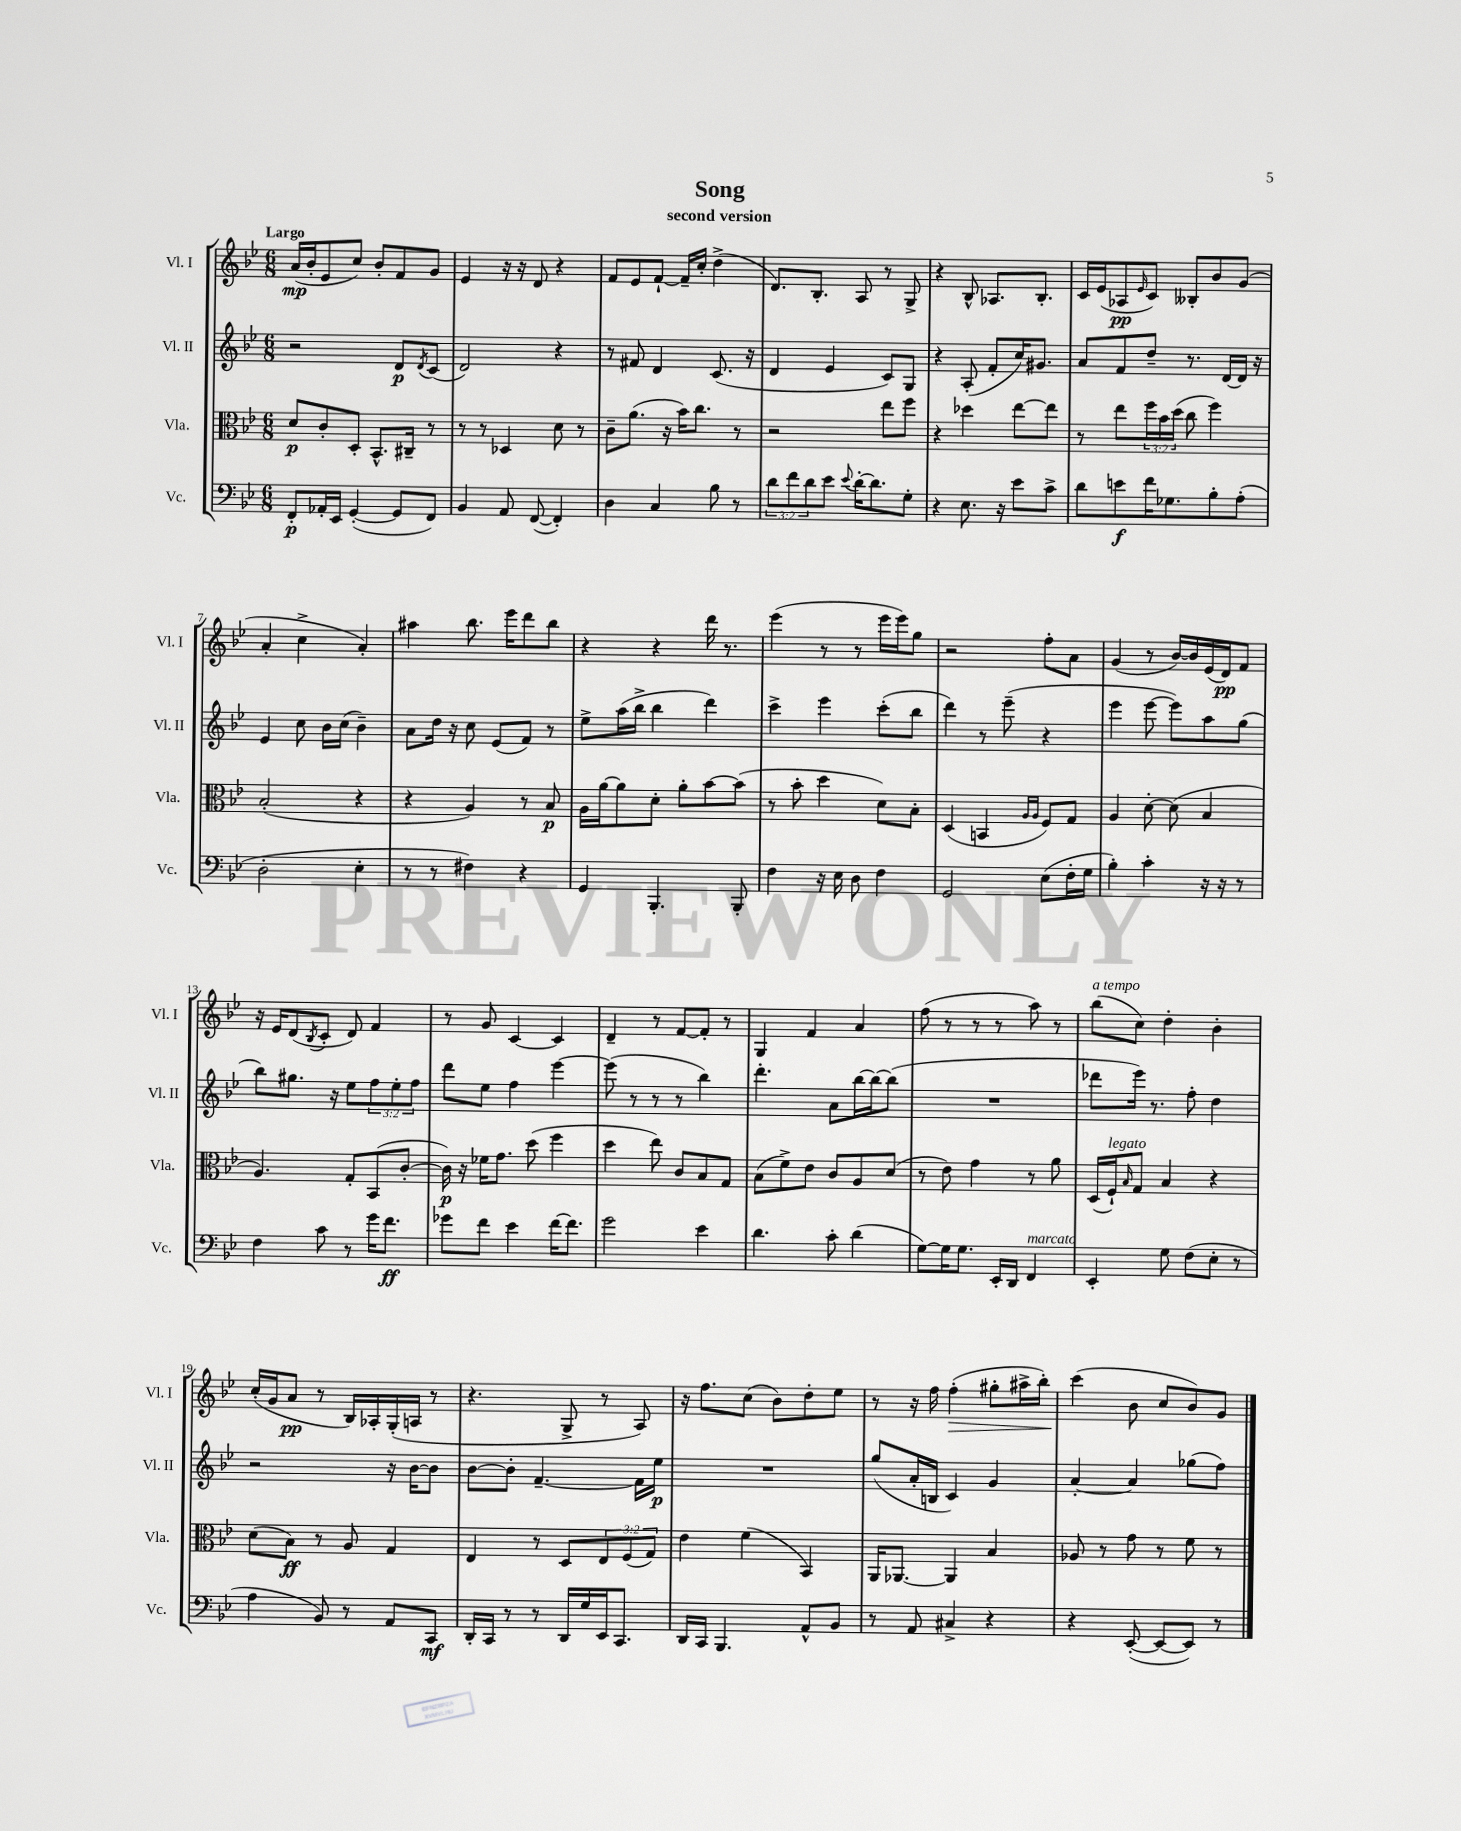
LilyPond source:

\header { title = "Song" subtitle = "second version" }
<<
\new StaffGroup <<
\new Staff = "s0" \with { instrumentName = "Vl. I" shortInstrumentName = "Vl. I" } {
    \clef treble \key bes \major \numericTimeSignature \time 6/8 \tempo "Largo"
    a'16\mp( bes'16-. ees'8 c''8) bes'8-. f'8 g'8 |
    ees'4 r16 r16 d'8 r4 |
    f'8 ees'8 f'8~-! f'16-- c''16-. d''4->( |
    d'8.) bes8.-. a8 r8 g8-> |
    r4 bes8-^ aes8. bes8.-. |
    c'16 ees'16( aes8\pp \grace { ees'16 } c'8) beses8-. bes'8 g'8( |
    a'4-. c''4-> a'4-.) |
    ais''4 bes''8. ees'''16 d'''8 bes''8 |
    r4 r4 d'''16 r8. |
    ees'''4( r8 r8 ees'''16 ees'''16) g''8 |
    r2 f''8-. a'8 |
    g'4( r8 bes'16~) bes'16 ees'16( d'16\pp) f'8 |
    r16 ees'16 d'8( \acciaccatura { bes8 } c'8-. d'8) f'4 |
    r8 g'8 c'4~ c'4 |
    d'4-- r8 f'8~ f'8-. r8 |
    g4 f'4 a'4 |
    f''8( r8 r8 r8 a''8) r8 |
    bes''8^\markup { \italic "a tempo" }( c''8) d''4-. bes'4-. |
    c''16-.( g'16 a'8\pp r8 bes16) aes16-. g16-.( a16 r8 |
    r4. g8-> r8 a8) |
    r16 f''8. c''8( bes'8) d''8-. ees''8 |
    r8 r16 f''16 f''4-.\>( gis''8-. ais''16-> bes''16-.) |
    c'''4\!( bes'8 c''8 bes'8) g'8 \bar "|." |
}
\new Staff = "s1" \with { instrumentName = "Vl. II" shortInstrumentName = "Vl. II" } {
    \clef treble \key bes \major \numericTimeSignature \time 6/8 \override Staff.TupletNumber.text = #tuplet-number::calc-fraction-text
    r2 d'8\p \acciaccatura { d'8 } c'8( |
    d'2) r4 |
    r8 fis'8 d'4 c'8.( r16 |
    d'4 ees'4 c'8) g8 |
    r4 a8-.( f'8-. c''16) gis'8. |
    a'8 f'8 d''8-- r8. d'16~ d'16 r16 |
    ees'4 c''8 bes'16 c''16( bes'4--) |
    a'8 d''16 r16 c''8 ees'8( f'8) r8 |
    ees''8-> a''16( bes''16-> bes''4 d'''4) |
    c'''4-> ees'''4 c'''8-.( bes''8 |
    d'''4) r8 ees'''8--( r4 |
    ees'''4 ees'''8~ ees'''8) a''8 g''8( |
    bes''8) gis''8. r16 ees''8 \tuplet 3/2 { f''8 ees''8-. f''8 } |
    d'''8 ees''8 f''4 ees'''4~ |
    ees'''8( r8 r8 r8 bes''4) |
    d'''4.-. a'8 bes''16~ bes''16~ bes''8( |
    R2. |
    des'''8 ees'''16) r8. f''8-. d''4 |
    r2 r16 bes'16~ bes'8 |
    bes'8~ bes'8-. f'4.~-- f'16 ees''16\p |
    R2. |
    g''8( a'16-. b16 c'4) g'4 |
    a'4~-. a'4 ges''8( f''8) \bar "|." |
}
\new Staff = "s2" \with { instrumentName = "Vla." shortInstrumentName = "Vla." } {
    \clef alto \key bes \major \numericTimeSignature \time 6/8 \override Staff.TupletNumber.text = #tuplet-number::calc-fraction-text
    d'8\p c'8-. d8-. bes,8.-^ cis16-- r8 |
    r8 r8 des4 d'8 r8 |
    c'8-- a'8.( r16 bes'16) c''8. r8 |
    r2 ees''8 f''8 |
    r4 des''4 ees''8~ ees''8 |
    r8 ees''8 \tuplet 3/2 { f''16 bes'16 d''16( } c''8 f''4) |
    bes2-.( r4 |
    r4 a4) r8 bes8\p |
    a16 a'16~ a'8 d'8-. a'8-. bes'8~ bes'8( |
    r8 bes'8-. d''4 d'8) bes8-. |
    d4( b,4 \grace { a16 a16 } f8) g8 |
    a4 d'8~-. d'8( bes4 |
    a4.) g8-. bes,8( c'8~-. |
    c'16\p) r16 fes'16 g'8. d''8( f''4 |
    d''4 ees''8) c'8 bes8 g8 |
    bes8( f'8->) ees'8 c'8 a8 d'8( |
    r8 ees'8) g'4 r8 a'8 |
    d16( f16-!^\markup { \italic "legato" }) \grace { bes16 } g8 bes4 r4 |
    d'8( bes8\ff) r8 a8 g4 |
    ees4 r8 d8 \tuplet 3/2 { ees8 f8( g8) } |
    ees'4 f'4( bes,4) |
    a,16 aes,8.~ aes,4 bes4 |
    aes8 r8 g'8 r8 f'8 r8 \bar "|." |
}
\new Staff = "s3" \with { instrumentName = "Vc." shortInstrumentName = "Vc." } {
    \clef bass \key bes \major \numericTimeSignature \time 6/8 \override Staff.TupletNumber.text = #tuplet-number::calc-fraction-text
    f,8-.\p aes,16-. ees,16 g,4~-.( g,8 f,8) |
    bes,4 a,8 f,8~( f,4-.) |
    d4 c4 bes8 r8 |
    \tuplet 3/2 { d'8 f'8 d'8 } ees'8 \appoggiatura { ees'8 } d'16~-. d'8. g8-. |
    r4 ees8. r16 ees'8 c'8-> |
    d'8 e'8\f f'16 ges8. bes8-. a8-.( |
    d2-. ees4-. |
    r8 r8 fis4) r4 |
    g,4 bes,,4.-. bes,,8-. |
    f4 r16 ees16 d8 f4 |
    g,2 ees8( f16-. g16 |
    bes4-.) c'4-. r16 r16 r8 |
    f4 c'8 r8 g'16 f'8.\ff |
    ges'8 f'8 ees'4 f'16~ f'8. |
    g'2 ees'4 |
    d'4. c'8-. d'4( |
    g8~) g16 g8. ees,16-. d,16 f,4^\markup { \italic "marcato" } |
    ees,4-. g8 f8( ees8-. r8 |
    a4 bes,8) r8 a,8 c,8\mf |
    d,16-. c,16 r8 r8 d,16 g16 ees,16 c,8. |
    d,16 c,16 bes,,4. a,8-^ bes,8 |
    r8 a,8 cis4-> r4 |
    r4 ees,8~-.( ees,8~ ees,8) r8 \bar "|." |
}
>>
>>
